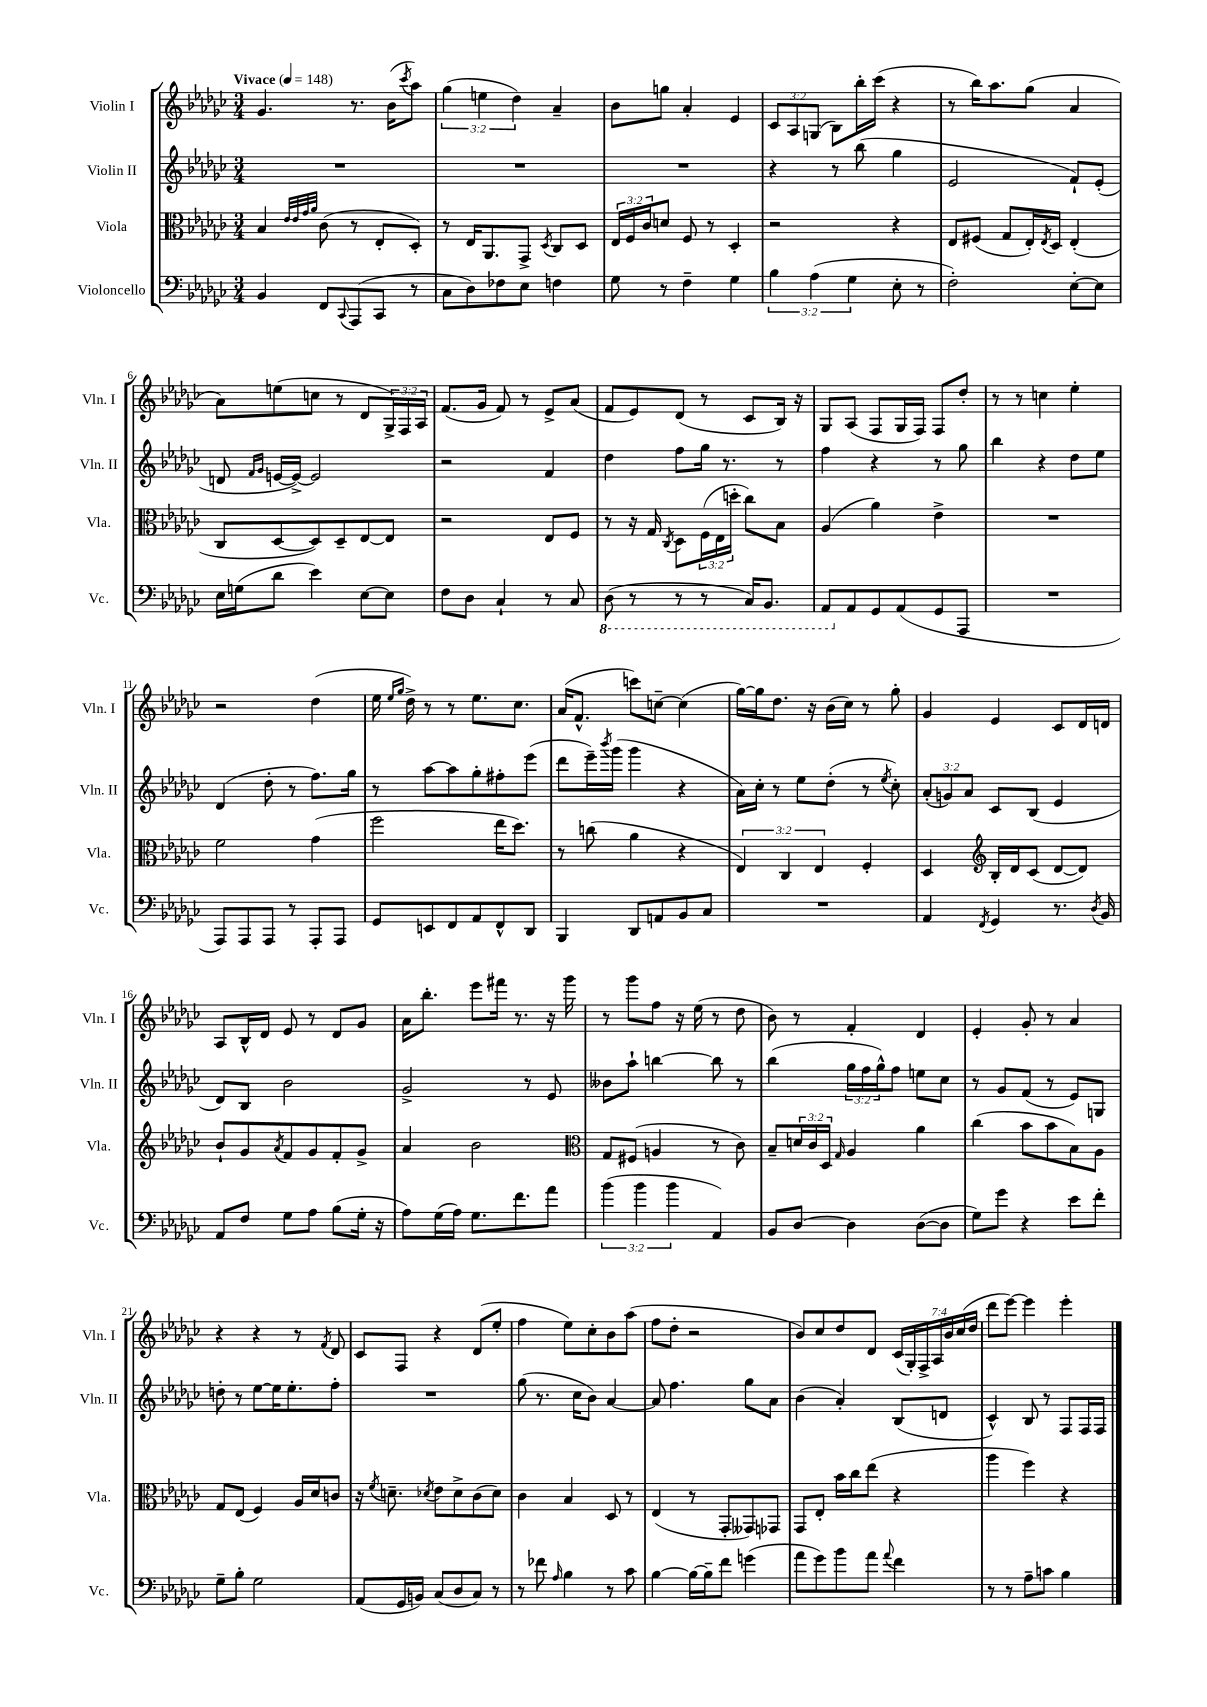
<<
\new StaffGroup <<
\new Staff = "s0" \with { instrumentName = "Violin I" shortInstrumentName = "Vln. I" } {
    \clef treble \key ges \major \numericTimeSignature \time 3/4 \override Staff.TupletNumber.text = #tuplet-number::calc-fraction-text \tempo "Vivace" 4 = 148
    ges'4. r8. bes'16( \acciaccatura { ces'''8 } aes''8) |
    \tuplet 3/2 { ges''4( e''4 des''4) } aes'4-- |
    bes'8 g''8 aes'4-. ees'4 |
    \tuplet 3/2 { ces'8 aes8 g8( } bes8) bes''16-. ces'''16( r4 |
    r8 bes''16) aes''8. ges''8( aes'4 |
    aes'8) e''8( c''8 r8 des'8 \tuplet 3/2 { ges16->) f16 aes16 } |
    f'8.( ges'16 f'8) r8 ees'8-> aes'8( |
    f'8 ees'8) des'8( r8 ces'8 bes16) r16 |
    ges8 aes8( f8 ges16 f16) f8 des''8-. |
    r8 r8 c''4 ees''4-. |
    r2 des''4( |
    ees''16 \grace { ees''16 ges''16 } des''16->) r8 r8 ees''8. ces''8. |
    aes'16( f'8.-^ c'''8) c''8~-- c''4( |
    ges''16~) ges''16 des''8. r16 bes'16( ces''16) r8 ges''8-. |
    ges'4 ees'4 ces'8 des'16 d'16 |
    aes8 bes16-^ des'16 ees'8 r8 des'8 ges'8 |
    aes'16 bes''8.-. ees'''8 fis'''16 r8. r16 ges'''16 |
    r8 ges'''8 f''8 r16 ees''16( r8 des''8 |
    bes'8) r8 f'4-. des'4 |
    ees'4-. ges'8-. r8 aes'4 |
    r4 r4 r8 \acciaccatura { f'8 } des'8 |
    ces'8 f8 r4 des'8( ees''8-. |
    f''4 ees''8) ces''8-. bes'8 aes''8( |
    f''8 des''8-. r2 |
    bes'8) ces''8 des''8 des'8 \tuplet 7/4 { ces'16( ges16-.) f16-> aes16 bes'16 ces''16( des''16 } |
    des'''8 ees'''8~) ees'''4 ees'''4-. \bar "|." |
}
\new Staff = "s1" \with { instrumentName = "Violin II" shortInstrumentName = "Vln. II" } {
    \clef treble \key ges \major \numericTimeSignature \time 3/4 \override Staff.TupletNumber.text = #tuplet-number::calc-fraction-text
    R2. |
    R2. |
    R2. |
    r4 r8 bes''8( ges''4 |
    ees'2 f'8-!) ees'8-.( |
    d'8 \grace { f'16 ges'16 } e'16~ e'16~->) e'2 |
    r2 f'4 |
    des''4 f''8 ges''16 r8. r8 |
    f''4 r4 r8 ges''8 |
    bes''4 r4 des''8 ees''8 |
    des'4( des''8-. r8 f''8.) ges''16 |
    r8 aes''8~ aes''8 ges''8-. fis''8-. ees'''8( |
    des'''8 ees'''16--) \acciaccatura { bes'''8 } ges'''16( ges'''4 r4 |
    aes'16) ces''16-. r8 ees''8 des''8-.( r8 \acciaccatura { ees''8 } ces''8-.) |
    \tuplet 3/2 { aes'8-.( g'8) aes'8 } ces'8 bes8( ees'4 |
    des'8) bes8 bes'2 |
    ges'2-> r8 ees'8 |
    beses'8 aes''8-! b''4~ b''8 r8 |
    bes''4( \tuplet 3/2 { ges''16 f''16 ges''16-^) } f''8 e''8 ces''8 |
    r8 ges'8 f'8( r8 ees'8) g8 |
    d''8-. r8 ees''8~ ees''16 ees''8.-. f''8-. |
    R2. |
    ges''8( r8. ces''16 bes'8) aes'4~ |
    aes'8 f''4. ges''8 aes'8 |
    bes'4( aes'4-.) bes8( d'8 |
    ces'4-^) bes8 r8 f8 f16 f16 \bar "|." |
}
\new Staff = "s2" \with { instrumentName = "Viola" shortInstrumentName = "Vla." } {
    \clef alto \key ges \major \numericTimeSignature \time 3/4 \override Staff.TupletNumber.text = #tuplet-number::calc-fraction-text
    bes4 \grace { ees'32 ees'32 ges'32 aes'32 } ces'8( r8 ees8-. des8-.) |
    r8 ees16 aes,8. ges,8-> \acciaccatura { des8 } ces8 des8 |
    \tuplet 3/2 { ees16 f16 ces'16 } d'8 f8 r8 des4-. |
    r2 r4 |
    ees8 fis8( ges8 ees16-.) \acciaccatura { ees8 } des16 ees4-.( |
    ces8 des8~ des8) des8-- ees8~ ees8 |
    r2 ees8 f8 |
    r8 r16 ges16 \acciaccatura { ces8 } des8 \tuplet 3/2 { f16( ees16 d''16-. } ces''8) bes8 |
    aes4( aes'4) ees'4-> |
    R2. |
    f'2 ges'4( |
    f''2 ees''16 des''8.) |
    r8 c''8( aes'4 r4 |
    \tuplet 3/2 { ees4) ces4 ees4 } f4-. |
    des4 \clef treble bes16-. des'16 ces'8( des'8~ des'8) |
    bes'8-! ges'8 \acciaccatura { aes'8 } f'8 ges'8 f'8-. ges'8-> |
    aes'4 bes'2 |
    \clef alto ges8 fis8( a4 r8 ces'8) |
    bes8-- \tuplet 3/2 { d'16 ces'16 des16 } \grace { ges16 } aes4 aes'4 |
    ces''4( bes'8 bes'8 bes8) aes8 |
    ges8 ees8( f4) aes16 des'16 c'8 |
    r16 \acciaccatura { f'8 } d'8.-- \acciaccatura { des'8 } ees'8 des'8-> ces'8( des'8) |
    ces'4 bes4 des8 r8 |
    ees4( r8 ges,8-. geses,8) ges,8 |
    ges,8 ees8-. bes'16 ces''16 ees''8( r4 |
    aes''4 f''4) r4 \bar "|." |
}
\new Staff = "s3" \with { instrumentName = "Violoncello" shortInstrumentName = "Vc." } {
    \clef bass \key ges \major \numericTimeSignature \time 3/4 \override Staff.TupletNumber.text = #tuplet-number::calc-fraction-text
    bes,4 f,8 \appoggiatura { ces,8 } aes,,8( ces,8 r8 |
    ces8 des8) fes8 ees8 f4 |
    ges8 r8 f4-- ges4 |
    \tuplet 3/2 { bes4 aes4( ges4 } ees8-. r8 |
    f2-.) ees8~-. ees8 |
    ees16 g16( des'8 ees'4) ees8~ ees8 |
    f8 des8 ces4-! r8 ces8 |
    \ottava #-1 des,8( r8 r8 r8 ces,16) bes,,8. |
    aes,,8 \ottava #0 aes,8 ges,8 aes,8( ges,8 aes,,8 |
    R2. |
    aes,,8) aes,,8 aes,,8 r8 aes,,8-. aes,,8 |
    ges,8 e,8 f,8 aes,8 f,8-^ des,8 |
    bes,,4 des,8 a,8 bes,8 ces8 |
    R2. |
    aes,4 \acciaccatura { f,8 } ges,4 r8. \acciaccatura { des8 } bes,16 |
    aes,8 f8 ges8 aes8 bes8( ges16-. r16 |
    aes8) ges16( aes16) ges8. f'8. aes'8 |
    \tuplet 3/2 { bes'4( bes'4 bes'4 } aes,4) |
    bes,8 des8~ des4 des8~( des8 |
    ges8) ges'8 r4 ees'8 f'8-. |
    ges8-- bes8-. ges2 |
    aes,8( ges,16 b,16) ces8( des8 ces8) r8 |
    r8 fes'8 \grace { aes16 } bes4 r8 ces'8 |
    bes4~ bes16~ bes16-- f'8 g'4( |
    aes'8 ges'8) bes'8 aes'8 \appoggiatura { aes'8 } f'4 |
    r8 r8 aes8-- c'8 bes4 \bar "|." |
}
>>
>>
